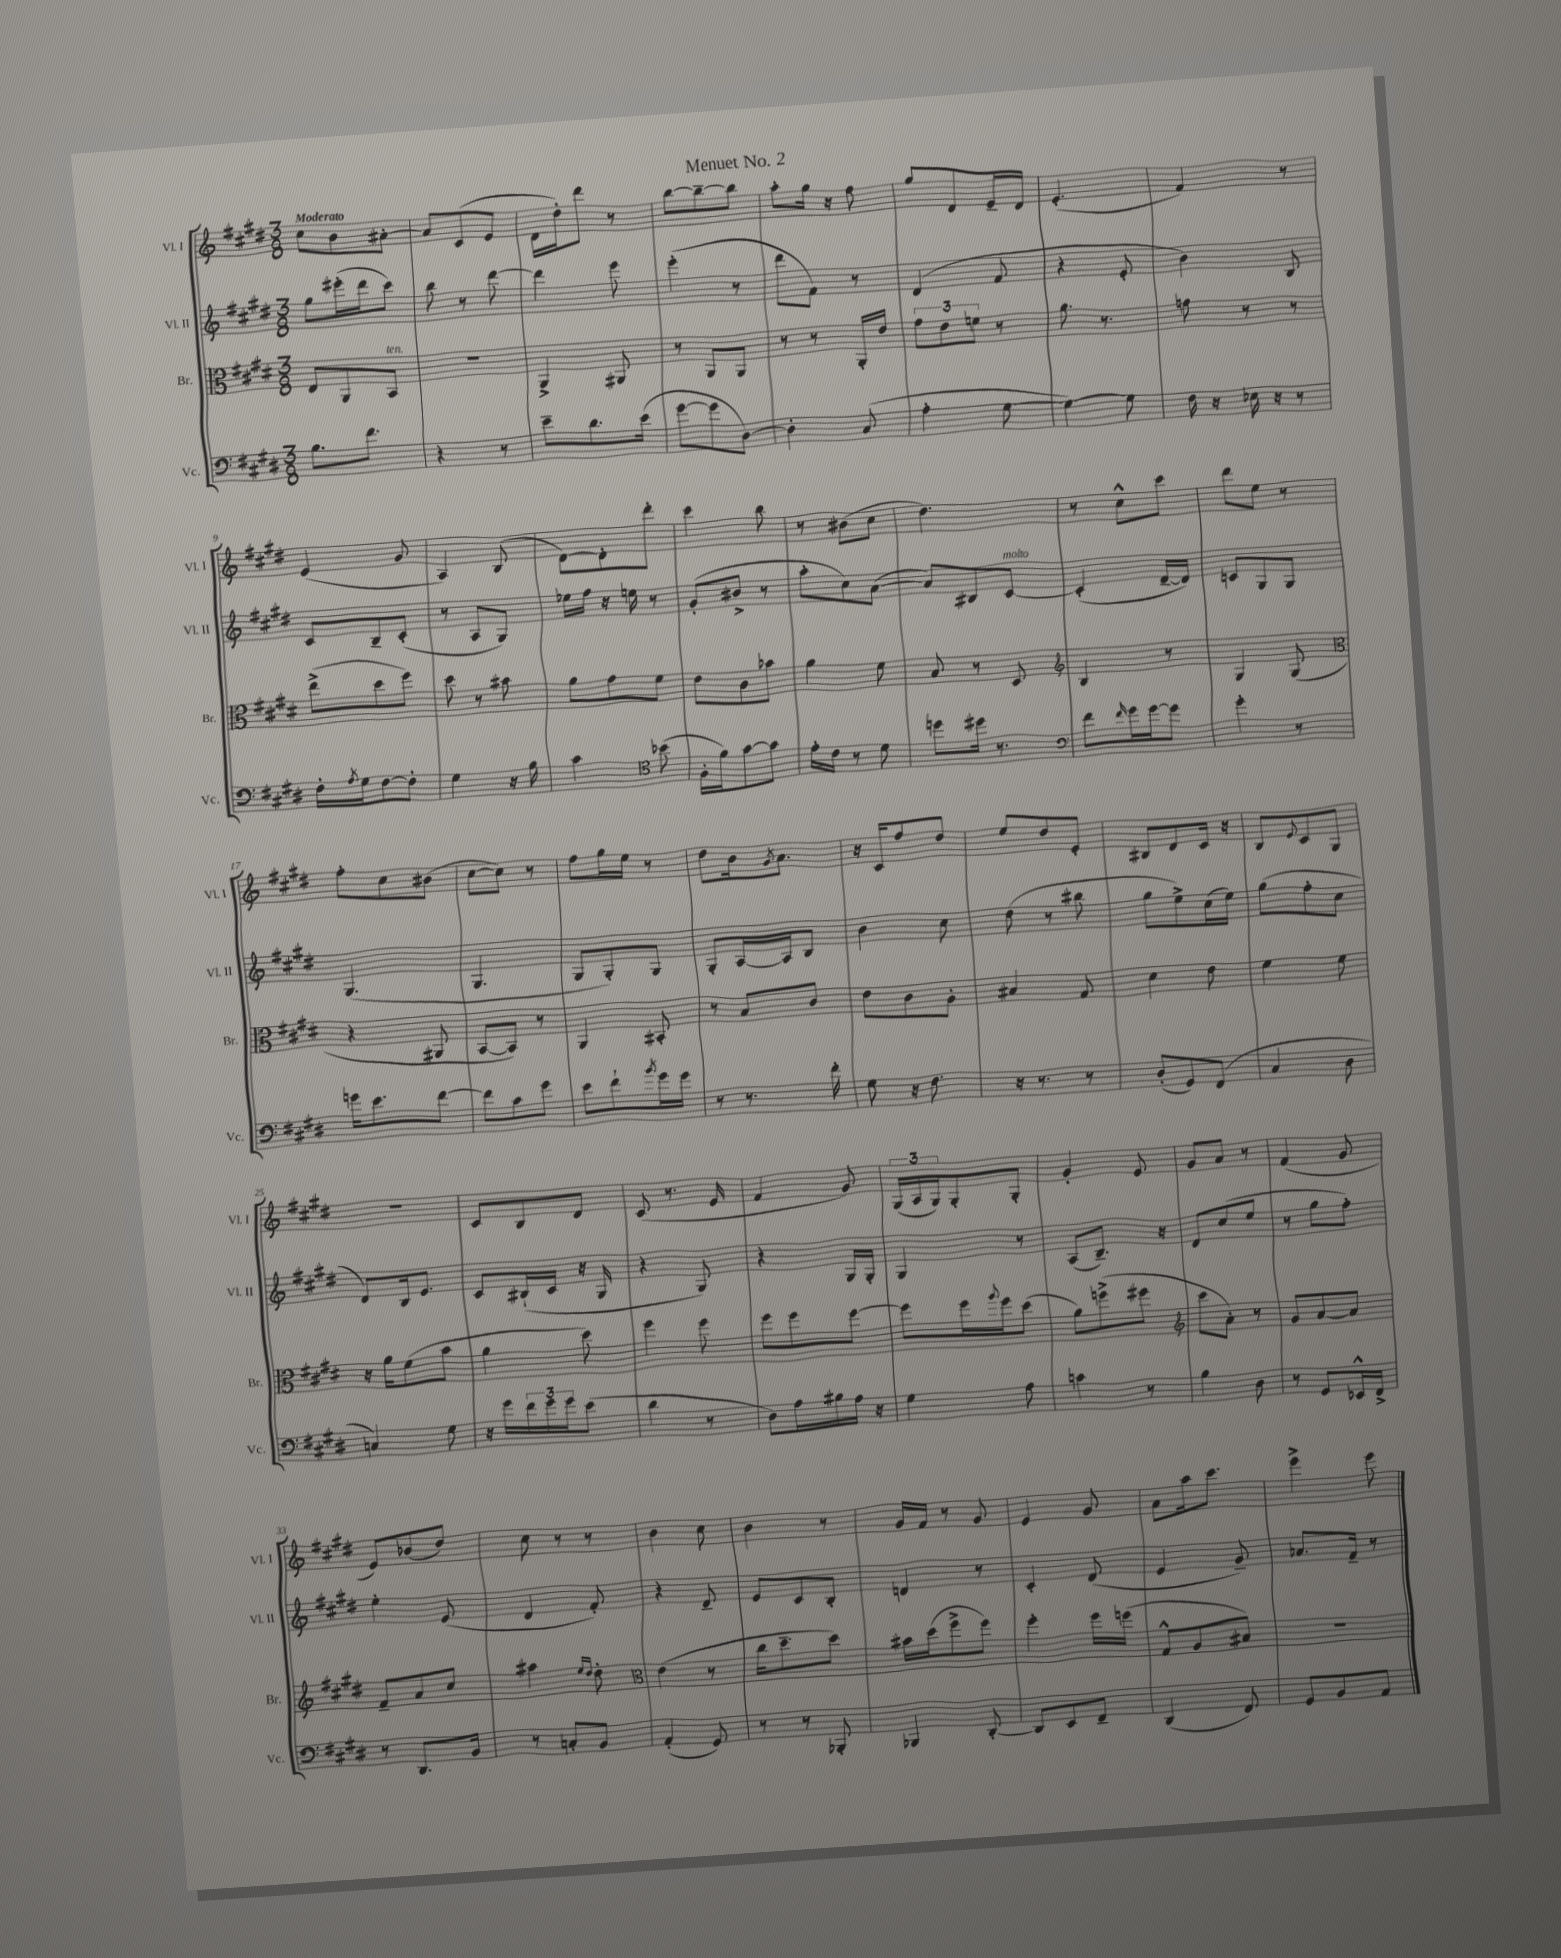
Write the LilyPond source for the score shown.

\header { title = "Menuet No. 2" }
<<
\new StaffGroup <<
\new Staff = "s0" \with { instrumentName = "Vl. I" shortInstrumentName = "Vl. I" } {
    \clef treble \key e \major \numericTimeSignature \time 3/8 \tempo "Moderato"
    cis''8 b'8 ais'8~-. |
    ais'8 cis'8( e'8 |
    dis'16 dis''16-.) dis'''8 r8 |
    b''8~ b''8~-- b''8 |
    a''8-. gis''16 r16 fis''8 |
    gis''8 dis'8 e'16-- dis'16 |
    e'4.-.( |
    fis'4) r8 |
    e'4( gis'8 |
    a4) b8( |
    dis'8~) dis'8-. dis'''8-. |
    cis'''4 b''8 |
    r8 bis'8( cis''8 |
    dis''4.) |
    r8 cis''8-^ cis'''8 |
    dis'''8 e''8 r8 |
    fis''8-. cis''8 bis'8( |
    cis''8~ cis''8) r8 |
    fis''8 gis''16 e''16 r8 |
    dis''8 b'16 \acciaccatura { gis'8 } a'8. |
    r16 cis'16 fis''8 dis''8 |
    e''8 dis''8 e'8-. |
    bis8 dis'8 cis'16 r16 |
    b8 \appoggiatura { e'8 } cis'8 gis8 |
    r4. |
    cis'8 b8 dis'8 |
    cis'8( r8. e'16 |
    fis'4 gis'8) |
    \tuplet 3/2 { gis16( a16 gis16) } gis8-. gis8-. |
    gis'4-. e'8 |
    gis'8 a'8 r8 |
    fis'4( gis'8 |
    e'8) bes'8( dis''8) |
    cis''8 r8 r8 |
    b'4 cis''8 |
    b'4 r8 |
    gis'16 fis'16 r8 gis'8 |
    e'4 gis'8 |
    a'8 a''16 cis'''8. |
    e'''4-> e'''8 \bar "|." |
}
\new Staff = "s1" \with { instrumentName = "Vl. II" shortInstrumentName = "Vl. II" } {
    \clef treble \key e \major \numericTimeSignature \time 3/8
    gis''8 eis'''16-.( dis'''16 cis'''8) |
    b''8 r8 dis'''8~ |
    dis'''4 e'''8 |
    e'''4-.( r8 |
    dis'''8 fis'8) r8 |
    dis'4( fis'8 |
    r4 e'8-. |
    b'4) b8 |
    cis'8 b8-- cis'8-.( |
    r8 a8 gis8) |
    ees''16 fis''16 r16 e''16 r8 |
    gis'8-.( bis'8-> r8 |
    a''8-. cis''8) a'8~( |
    a'8) bis8 cis'8~^\markup { \italic "molto" } |
    cis'4-.( dis'16~-- dis'16) |
    c'8 gis8 gis8 |
    gis4.( |
    gis4. |
    gis8 gis8-.) gis8 |
    gis8-. a16~ a16 b8 |
    b'4 cis''8 |
    dis''8( r8 bis''8 |
    gis''8 e''8->) cis''16( e''16) |
    gis''8( fis''8-. cis''8 |
    dis'8) b16 e'8. |
    cis'8 bis16-!( cis'16 r16 gis16 |
    r4 gis8) |
    r4 gis16 gis16-. |
    gis4 r8 |
    a8( b8.--) r16 |
    dis'8 cis''8( e''8 |
    r8 gis''8 fis''8-.) |
    e''4-. e'8( |
    dis'4 fis'8-.) |
    r4 dis'8-- |
    e'8 cis'8 b8-. |
    d'4 r8 |
    cis'4-. dis'8( |
    e'4 gis'8--) |
    aes'8. fis'16-- r8 \bar "|." |
}
\new Staff = "s2" \with { instrumentName = "Br." shortInstrumentName = "Br." } {
    \clef alto \key e \major \numericTimeSignature \time 3/8
    e8 a,8 b,8^\markup { \italic "ten." } |
    R4. |
    a,4-> ais,8 |
    r8 a,8 a,8 |
    r8 r8 a,16-. e'16 |
    \tuplet 3/2 { gis'8 e'8 f'8 } r8 |
    a'8. r8. |
    g'8 r8 r8 |
    e''8->( dis''8 fis''8) |
    dis''8 r8 bis'8 |
    a'8 gis'8 fis'8 |
    e'8 cis'8 bes'8 |
    a'4 fis'8 |
    b8 r8 dis8 |
    \clef treble b4 r8 |
    gis4 gis8( |
    \clef alto r4 ais,8 |
    b,8~ b,8) r8 |
    a,4 bis,8-. |
    r8 b8 cis'8 |
    e'8 cis'8 a8-. |
    bis4 gis8 |
    dis'4 e'8 |
    fis'4 fis'8 |
    r16 a'16 fis'8( b'8 |
    a'4 dis''8) |
    fis''4 fis''8 |
    fis''8 fis''8 fis''8~ |
    fis''8 fis''16 \appoggiatura { a''8 } fis''16 dis''8( |
    a'8) f''8->( fis''8 |
    \clef treble cis'''8 a'8-.) r8 |
    gis'8 a'8~ a'8 |
    fis'8-- a'8 cis''8 |
    ais''4 \grace { e''16 dis''16 } dis''8-. |
    \clef alto e'4( r8 |
    cis''16 dis''8.-- dis''8) |
    bis'16 dis''16( fis''8-> fis''8) |
    fis''4-. fis''16 f''16( |
    gis8-^ a8 bis8) |
    R4. \bar "|." |
}
\new Staff = "s3" \with { instrumentName = "Vc." shortInstrumentName = "Vc." } {
    \clef bass \key e \major \numericTimeSignature \time 3/8
    b8. fis'8. |
    r4 r8 |
    e'8-- dis'8. e'16( |
    gis'8~ gis'8 dis8~) |
    dis4-. cis8( |
    a4-. gis8~ |
    gis4~) gis8 |
    fis16 r16 ees16 r16 r8 |
    fis16-. \acciaccatura { a8 } gis16 fis8~ fis8-. |
    gis4 r16 b16 |
    cis'4 \clef tenor bes'8( |
    fis16-. fis'16) gis'8~ gis'8 |
    e'16-. cis'16 r8 dis'8 |
    d''8 dis''16 r8. |
    \clef bass fis'8 \grace { fis'16 } gis'16 gis'16~ gis'8 |
    gis'4-. r8 |
    g'16 e'8. fis'8~ |
    fis'8 cis'8 gis'8 |
    e'8 fis'8-! \acciaccatura { b'8 } gis'16 gis'16 |
    r8 r8. fis'16-. |
    gis8 r16 fis8. |
    r16 r8. r8 |
    dis8-.( gis,8) fis,8( |
    cis4 dis8 |
    c4) gis8 |
    r16 gis'16 \tuplet 3/2 { fis'16 gis'16 gis'16 } e'8( |
    dis'4 r8 |
    dis8) a16 bis16 a16 r16 |
    gis4 a8 |
    c'4 r8 |
    b4 dis8 |
    r8 gis,8 ees,16-^ fis,16-> |
    r8 dis,8. b,16 |
    r8 c8-. b,8 |
    a,4-.( gis,8) |
    r8 r8 bes,,8-. |
    bes,,4 dis,8~-. |
    dis,8 e,8 fis,8-- |
    dis,4( fis,8) |
    gis,8 b,8 a,8 \bar "|." |
}
>>
>>
